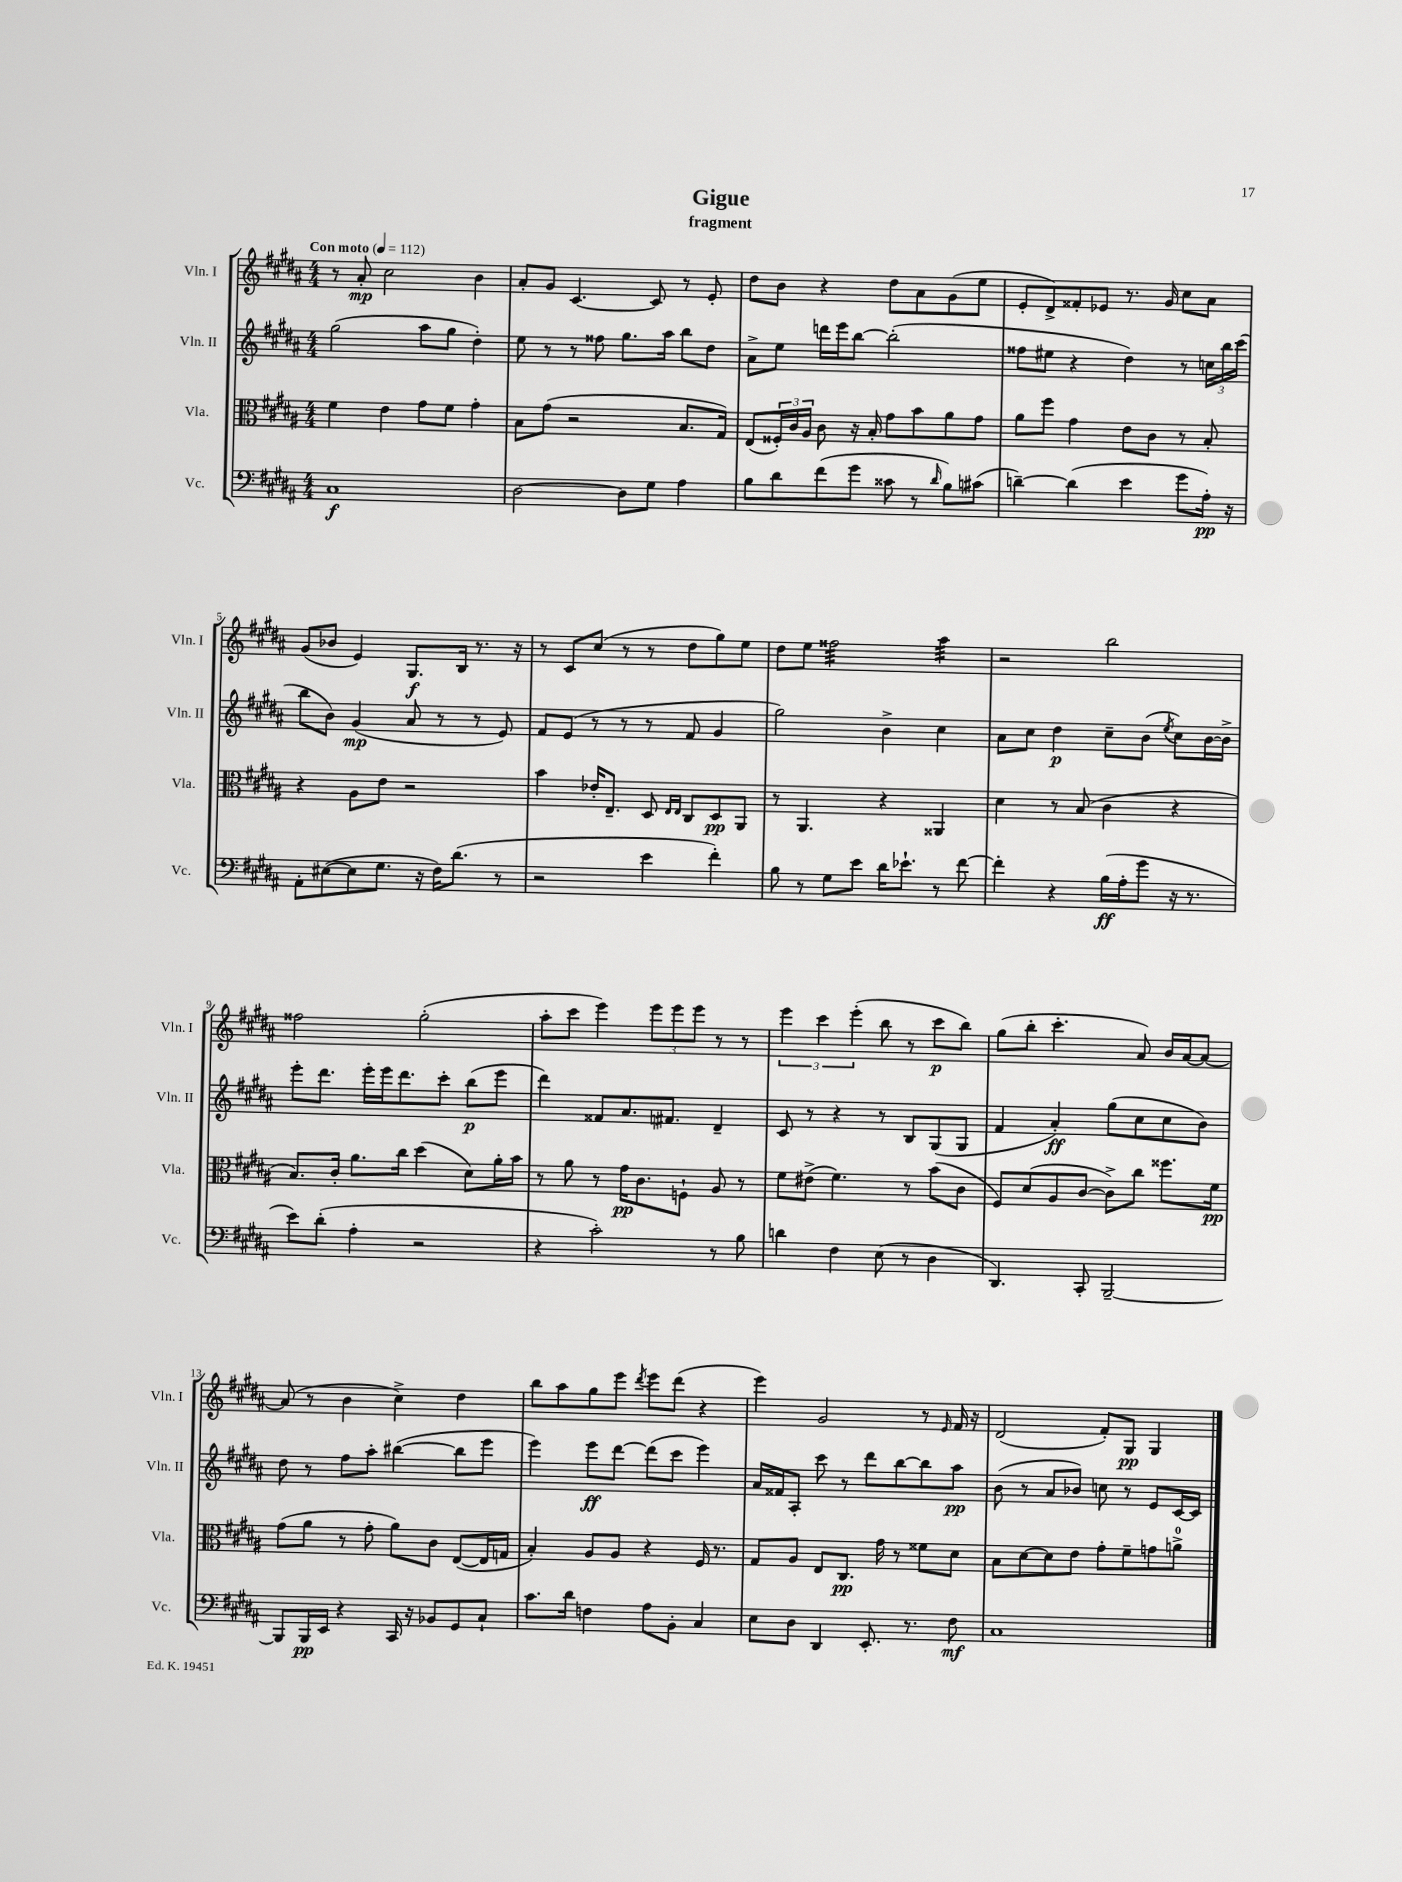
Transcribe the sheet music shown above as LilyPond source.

\header { title = "Gigue" subtitle = "fragment" }
<<
\new StaffGroup <<
\new Staff = "s0" \with { instrumentName = "Vln. I" shortInstrumentName = "Vln. I" } {
    \clef treble \key b \major \numericTimeSignature \time 4/4 \tempo "Con moto" 4 = 112
    r8 ais'8-.\mp cis''2 b'4 |
    ais'8-. gis'8 cis'4.~ cis'8 r8 e'8-. |
    dis''8 b'8 r4 dis''8 ais'8 gis'8( e''8 |
    e'8-. dis'8->) fisis'8-. ees'8 r8. gis'16 cis''8 ais'8 |
    gis'8( bes'8 e'4) gis8.\f b16 r8. r16 |
    r8 cis'8 cis''8( r8 r8 dis''8 gis''8) e''8 |
    dis''8 e''8 fisis''2:32 ais''4:32 |
    r2 b''2 |
    fisis''2 gis''2-.( |
    ais''8-. cis'''8 e'''4) \tuplet 3/2 { e'''8 e'''8 e'''8 } r8 r8 |
    \tuplet 3/2 { e'''4 cis'''4 e'''4-.( } b''8 r8 cis'''8\p b''8) |
    gis''8( b''8-. cis'''4.-. ais'8) b'16 ais'16~ ais'8~ |
    ais'8( r8 b'4 cis''4->) dis''4 |
    b''8 ais''8 gis''8 e'''8 \acciaccatura { dis'''8 } e'''8 dis'''8( r4 |
    e'''4) gis'2 r8 \grace { e'16 } fis'16 r16 |
    dis'2( fis'8-.) gis8\pp gis4 \bar "|." |
}
\new Staff = "s1" \with { instrumentName = "Vln. II" shortInstrumentName = "Vln. II" } {
    \clef treble \key b \major \numericTimeSignature \time 4/4
    gis''2( ais''8 gis''8 dis''4-.) |
    e''8 r8 r8 fisis''8 gis''8. ais''16 b''8 dis''8 |
    ais'8-> e''8 d'''16 e'''16 b''8~ b''2-.( |
    fisis''8 eis''8 r4 dis''4) r8 \tuplet 3/2 { c''16 b''16 cis'''16( } |
    b''8 b'8) gis'4\mp( ais'8 r8 r8 e'8) |
    fis'8 e'8( r8 r8 r8 fis'8 gis'4 |
    gis''2) b'4-> cis''4 |
    ais'8 cis''8 dis''4\p cis''8-- b'8( \acciaccatura { e''8 } cis''8) b'16~ b'16-> |
    e'''8-. dis'''8. e'''16-. e'''16 dis'''8. cis'''8-. b''8\p( e'''8 |
    dis'''4) fisis'8 ais'8. fis'8. dis'4-- |
    cis'8 r8 r4 r8 b8 gis8( gis8 |
    fis'4 ais'4-.\ff) gis''8( cis''8 cis''8 b'8) |
    dis''8 r8 fis''8 ais''8-. bis''4~( bis''8 e'''8 |
    e'''4) e'''8\ff dis'''8~ dis'''8( cis'''8 e'''4) |
    ais'16 fisis'16 ais8-. cis'''8 r8 dis'''8 b''8~ b''8 ais''8\pp |
    b'8( r8 ais'8 bes'8) c''8 r8 e'8 cis'16~ cis'16 \bar "|." |
}
\new Staff = "s2" \with { instrumentName = "Vla." shortInstrumentName = "Vla." } {
    \clef alto \key b \major \numericTimeSignature \time 4/4
    fis'4 e'4 gis'8 fis'8 gis'4-. |
    b8 gis'8( r2 b8. gis16) |
    e8( \tuplet 3/2 { fisis16-.) cis'16 ais16 } cis'8 r16 b16-. gis'8 b'8 ais'8 gis'8 |
    ais'8 fis''8 gis'4 e'8 cis'8 r8 b8-. |
    r4 ais8 e'8 r2 |
    b'4 ees'16-. e8.-- dis8 \grace { e16 e16 } cis8 dis8\pp ais,8 |
    r8 ais,4. r4 aisis,4 |
    dis'4 r8 b8( cis'4 r4 |
    b8.) cis'16-. ais'8. cis''16 dis''4( dis'8) ais'16-. b'16 |
    r8 ais'8 r8 gis'16\pp cis'8. f8-! ais8 r8 |
    fis'8 eis'8->( fis'4.) r8 b'8( cis'8 |
    fis8) dis'8( ais8 cis'8~ cis'8->) cis''8 fisis''8. fis'16\pp |
    gis'8( ais'8 r8 gis'8-. ais'8) cis'8 e8~( e16 g16 |
    b4-.) ais8 ais8 r4 fis16 r8. |
    gis8 ais8 e8 cis8.\pp gis'16 r8 fisis'8 dis'8 |
    b8 dis'8~ dis'8 e'8 gis'8-. fis'8-- g'8 a'8-0-> \bar "|." |
}
\new Staff = "s3" \with { instrumentName = "Vc." shortInstrumentName = "Vc." } {
    \clef bass \key b \major \numericTimeSignature \time 4/4
    cis1\f |
    dis2~ dis8 gis8 ais4 |
    b8 dis'8 fis'8( gis'8 cisis'8 r8 \grace { dis'16 } b8) cis'8( |
    d'4~--) d'4( e'4 gis'8 ais16-.\pp) r16 |
    ais,8-. eis8~( eis8 gis8. r16 fis16) dis'8.( r8 |
    r2 e'4 fis'4-.) |
    b8 r8 gis8 e'8 dis'16 ees'8.-! r8 fis'8~ |
    fis'4-. r4 b16\ff( ais16-. gis'8 r16 r8. |
    e'8) dis'8-.( ais4-. r2 |
    r4 cis'2-.) r8 b8 |
    d'4 fis4 e8( r8 dis4 |
    dis,4.) cis,8-. b,,2~-- |
    b,,8 b,,16\pp e,16 r4 cis,16 r16 bes,8 gis,8 cis8-! |
    cis'8. dis'16 f4 ais8 b,8-. cis4 |
    e8 dis8 dis,4 e,8.-. r8. fis8\mf |
    cis1 \bar "|." |
}
>>
>>
